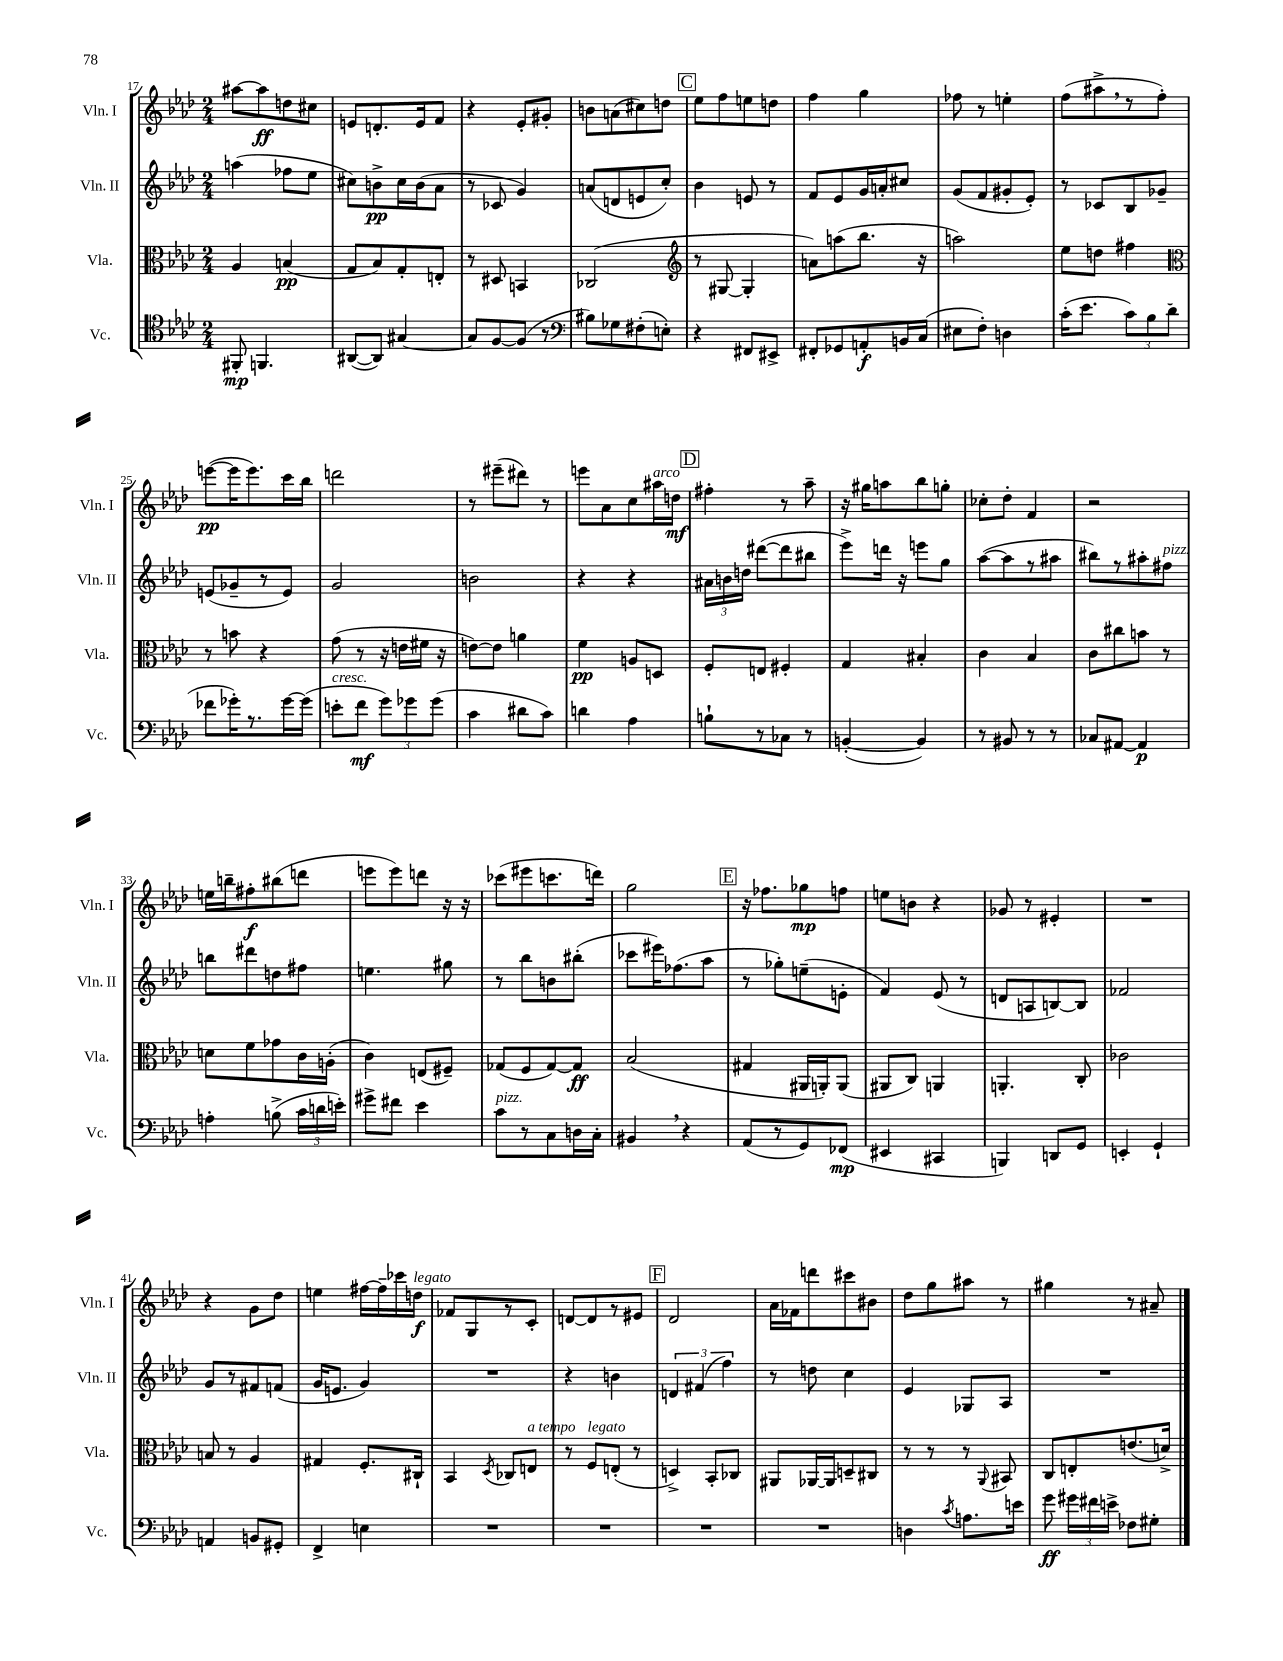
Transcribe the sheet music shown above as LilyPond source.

<<
\new StaffGroup <<
\new Staff = "s0" \with { instrumentName = "Vln. I" shortInstrumentName = "Vln. I" } {
    \clef treble \key aes \major \numericTimeSignature \time 2/4
    \autoBeamOff ais''8[~ ais''8\ff d''8 cis''8] |
    e'8[ d'8.-. e'16 f'8] |
    r4 ees'8[-. gis'8]-. |
    b'8[ a'8( cis''8) d''8] |
    \mark \markup { \box "C" } ees''8[ f''8 e''8 d''8] |
    f''4 g''4 |
    fes''8 r8 e''4-. |
    f''8[( ais''8-> \breathe r8 f''8]-.) |
    e'''8[~\pp( e'''16 e'''8.) c'''16 bes''16] |
    d'''2 |
    r8 eis'''8[--( dis'''8]) r8 |
    e'''8[ aes'8 c''8 ais''16^\markup { \italic "arco" } d''16]\mf |
    \mark \markup { \box "D" } fis''4-. r8 aes''8-- |
    r16 gis''16[ a''8 bes''8 g''8]-. |
    ces''8[-. des''8]-. f'4 |
    r2 |
    e''16[ b''16-- fis''8-.\f bis''8( d'''8] |
    e'''8[ e'''8) d'''8] r16 r16 |
    ces'''8[( eis'''8 c'''8. d'''16]) |
    g''2 |
    \mark \markup { \box "E" } r16 fes''8.[ ges''8\mp f''8] |
    e''8[ b'8] r4 |
    ges'8 r8 eis'4-. |
    R2 |
    r4 g'8[ des''8] |
    e''4 fis''16[~ fis''16-- ces'''16 d''16]\f^\markup { \italic "legato" } |
    fes'8[ g8 r8 c'8]-. |
    d'8[~ d'8 r8 eis'8] |
    \mark \markup { \box "F" } des'2 |
    aes'16[ fes'16 d'''8 cis'''8 bis'8] |
    des''8[ g''8 ais''8] r8 |
    gis''4 r8 ais'8-- \bar "|." |
}
\new Staff = "s1" \with { instrumentName = "Vln. II" shortInstrumentName = "Vln. II" } {
    \clef treble \key aes \major \numericTimeSignature \time 2/4
    \autoBeamOff a''4( fes''8[ ees''8] |
    cis''8[) b'8->\pp cis''16 b'16( aes'8] |
    r8 ces'8 g'4) |
    a'8[( d'8 e'8 c''8]-.) |
    \mark \markup { \box "C" } bes'4 e'8 r8 |
    f'8[ ees'8 g'16 a'16-. cis''8] |
    g'8[( f'8 gis'8-. ees'8]-.) |
    r8 ces'8[ bes8 ges'8]-- |
    e'8[( ges'8-- r8 e'8]) |
    g'2 |
    b'2 |
    r4 r4 |
    \mark \markup { \box "D" } \tuplet 3/2 { ais'16[ b'16 d''16] } dis'''8[~( dis'''8 bis''8] |
    ees'''8[->) d'''16] r16 e'''8[ g''8] |
    aes''8[~( aes''8 r8 ais''8] |
    bis''8[) r8 ais''8-. fis''8]^\markup { \italic "pizz." } |
    b''8[ dis'''8 d''8 fis''8] |
    e''4. gis''8 |
    r8 bes''8[ b'8 bis''8]-.( |
    ces'''8[ eis'''16) fes''8.( aes''8] |
    \mark \markup { \box "E" } r8 ges''8[-.) e''8--( e'8]-. |
    f'4) ees'8( r8 |
    d'8[ a8 b8~) b8] |
    fes'2 |
    g'8[ r8 fis'8 f'8]( |
    g'16[ e'8.] g'4) |
    R2 |
    r4 b'4 |
    \mark \markup { \box "F" } \tuplet 3/2 { d'4 fis'4( f''4) } |
    r8 d''8 c''4 |
    ees'4 ges8[ aes8] |
    R2 \bar "|." |
}
\new Staff = "s2" \with { instrumentName = "Vla." shortInstrumentName = "Vla." } {
    \clef alto \key aes \major \numericTimeSignature \time 2/4
    \autoBeamOff aes4 b4\pp( |
    g8[ bes8) g8-. e8]-. |
    r8 dis8 b,4 |
    ces2( |
    \mark \markup { \box "C" } \clef treble r8 gis8~ gis4-. |
    a'8[) a''8( bes''8.] r16 |
    a''2) |
    ees''8[ d''8] fis''4 |
    \clef alto r8 b'8 r4 |
    g'8( r8 r16 e'16[ fis'16] r16 |
    e'8[~) e'8] a'4 |
    f'4\pp a8[ d8] |
    \mark \markup { \box "D" } f8[-. e8] fis4-. |
    g4 bis4-. |
    c'4 bes4 |
    c'8[ cis''8 b'8] r8 |
    d'8[ f'8 ges'8 c'16 a16]-.( |
    c'4) e8[( fis8]--) |
    ges8[( f8 ges8~) ges8]\ff |
    bes2( |
    \mark \markup { \box "E" } gis4 ais,16[ a,16-.) a,8]( |
    ais,8[ c8]) a,4 |
    a,4.-. c8-. |
    ces'2 |
    b8 r8 aes4 |
    gis4 f8.[-. cis16]-! |
    bes,4 \acciaccatura { des8 } ces8[ e8]^\markup { \italic "a tempo" } |
    r8 f8[^\markup { \italic "legato" } e8]-.( r8 |
    \mark \markup { \box "F" } d4->) bes,8[-. ces8] |
    ais,8[ aes,16~ aes,16 d8-- cis8] |
    r8 r8 r8 \appoggiatura { aes,8 } bis,8 |
    c8[ e8-. e'8.( d'16]->) \bar "|." |
}
\new Staff = "s3" \with { instrumentName = "Vc." shortInstrumentName = "Vc." } {
    \clef tenor \key aes \major \numericTimeSignature \time 2/4
    \autoBeamOff fis,8-.\mp f,4. |
    ais,8[~( ais,8]) gis4~ |
    gis8[ f8~ f8]( r8 |
    \clef bass bis8[) ges8 fis8-.( e8]-.) |
    \mark \markup { \box "C" } r4 fis,8[ eis,8]-> |
    fis,8[-. ges,8 a,8-.\f b,16 c16]( |
    eis8[ f8]-.) d4 |
    c'16[-.( ees'8.] \tuplet 3/2 { c'8[) bes8 des'8]( } |
    fes'8[ ges'16-.) r8. ges'16~ ges'16]( |
    e'8[-.^\markup { \italic "cresc." } f'8]\mf \tuplet 3/2 { g'8[) ges'8 ges'8]( } |
    c'4 dis'8[ c'8]) |
    d'4 aes4 |
    \mark \markup { \box "D" } b8[-! r8 ces8] r8 |
    b,4~-.( b,4) |
    r8 bis,8 r8 r8 |
    ces8[ ais,8]~ ais,4\p |
    a4-. b8->( \tuplet 3/2 { c'16[ d'16 e'16]-.) } |
    gis'8[-> fis'8] ees'4 |
    c'8[^\markup { \italic "pizz." } r8 c8 d16 c16]-. |
    bis,4 \breathe r4 |
    \mark \markup { \box "E" } aes,8[( r8 g,8) fes,8]\mp( |
    eis,4 cis,4 |
    b,,4) d,8[ g,8] |
    e,4-. g,4-! |
    a,4 b,8[ gis,8]-. |
    f,4-> e4 |
    R2 |
    R2 |
    \mark \markup { \box "F" } R2 |
    R2 |
    d4 \acciaccatura { c'8 } a8.[ e'16] |
    g'8\ff \tuplet 3/2 { gis'16[ fis'16 e'16]-> } fes8[ gis8]-. \bar "|." |
}
>>
>>
\layout { \context { \Score currentBarNumber = #17 } }
